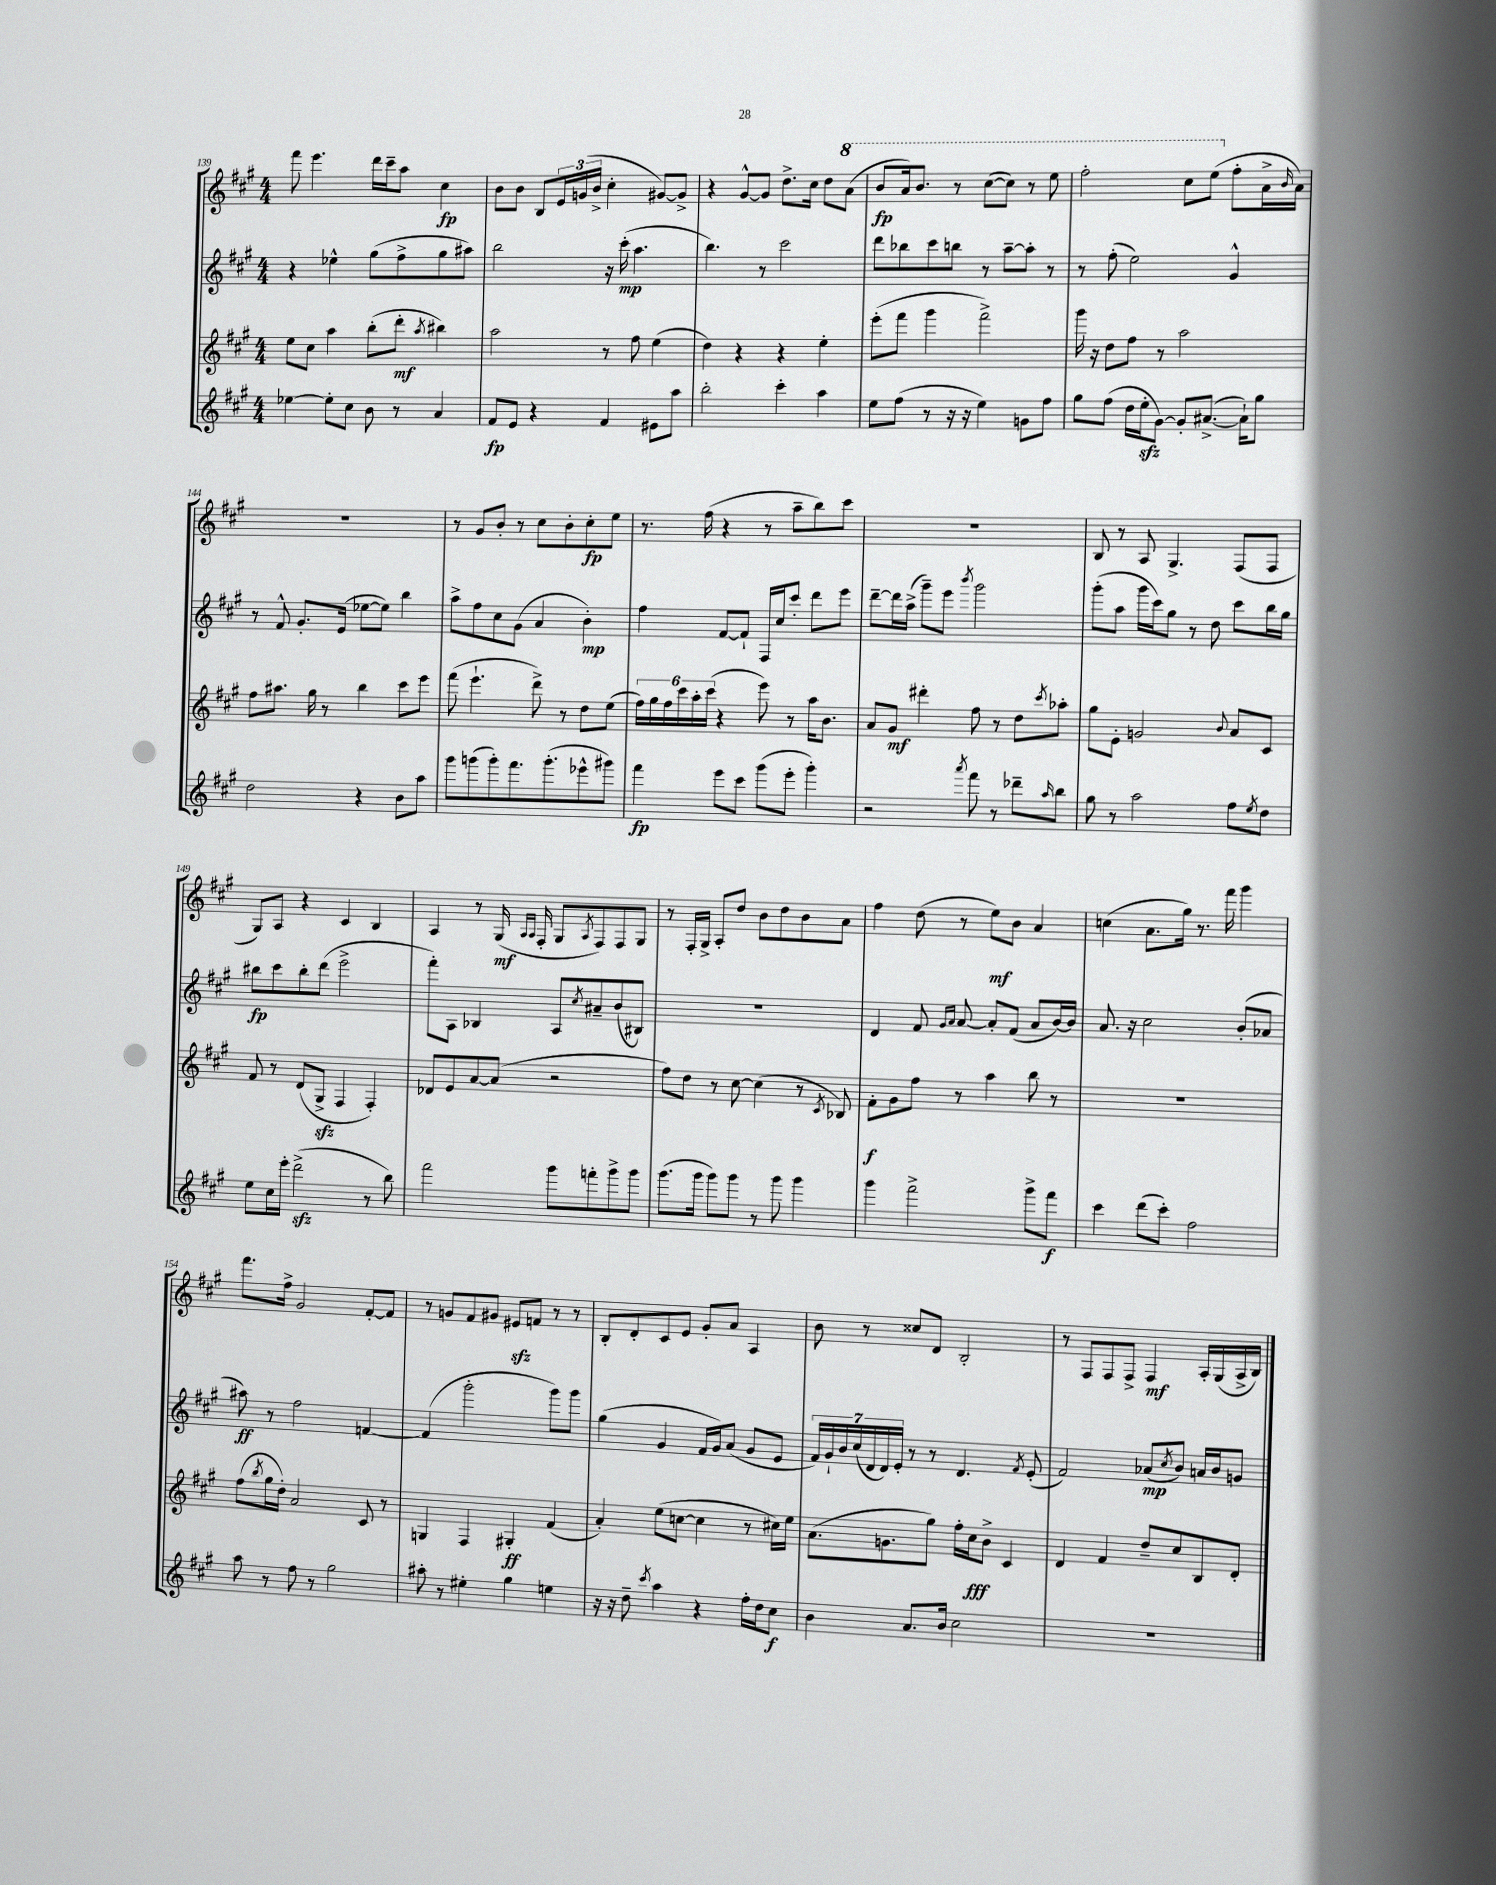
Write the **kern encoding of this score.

**kern	**kern	**kern	**kern
*staff4	*staff3	*staff2	*staff1
*clefG2	*clefG2	*clefG2	*clefG2
*k[f#c#g#]	*k[f#c#g#]	*k[f#c#g#]	*k[f#c#g#]
*M4/4	*M4/4	*M4/4	*M4/4
[4ee-	8ee	4r	8fff#
.	8cc#	.	4.eee
8ee-']	4aa	4ee-^^	.
8cc#	.	.	.
8b	(8bb'	(8gg#	16ddd
.	.	.	16ccc#~
8r	8ddd'	8ff#^	8aa
.	8qaa	.	.
4a	4bb#)	8gg#	4cc#
.	.	8aa#)	.
=	=	=	=
8f#	2aa	2bb	8b
8e	.	.	8b
4r	.	.	8B
.	.	.	24e
.	.	.	(24g
.	.	.	24b^
4f#	8r	16r	4cc#'
.	.	(16ccc#'	.
.	8ff#	4.aa	.
8e#	(4ee	.	[8g#)
8aa	.	.	8g#^]
=	=	=	=
2bb'	4dd)	4.bb)	4r
.	4r	.	[8g#^^
.	.	8r	8g#]
4ccc#'	4r	2ccc#	8.dd^
.	.	.	16cc#
4aa	4ee'	.	8dd
.	.	.	(8aa
=	=	=	=
8ee	(8eee'	8ddd	8bb
(8ff#	8fff#	8bb-	16aa)
.	.	.	8.bb
8r	4ggg#	8ccc#	.
16r	.	8bb	8r
16r	.	.	.
4ee)	2fff#^)	8r	([8ccc#
.	.	[8aa~	8ccc#])
8g	.	8aa']	8r
8ff#	.	8r	8eee
=	=	=	=
8gg#	16ggg#	8r	2fff#'
.	16r	.	.
(8ff#	8dd	(8ff#'	.
16dd	8ff#	2ee)	.
16ee'	.	.	.
[8g#)	8r	.	.
8g#']	2aa	.	8ccc#
([8.a#^	.	.	(8eee
.	.	4g#^^	8ff#'
16a#`])	.	.	.
8gg#	.	.	16a^
.	.	.	16qqb
.	.	.	16a)
=	=	=	=
2dd	8ff#	8r	1r
.	8.aa#	8f#^^	.
.	.	8.g#'	.
.	16gg#	.	.
.	8r	.	.
.	.	(16e	.
4r	4bb	[8ee-	.
.	.	8ee-])	.
8b	8ccc#	4bb	.
8aa	8eee	.	.
=	=	=	=
8ggg#	(8fff#	8aa^	8r
(8ggg	4.eee`	8ff#	8g#
8ggg')	.	8cc#	8b'
8.fff#	.	(8g#	8r
.	8ddd^)	4a	8cc#
(8.ggg'	.	.	.
.	8r	.	8b'
8eee-^^	8dd	4b')	8cc#'
8ggg#)	(8ee	.	8ee
=	=	=	=
4fff#	24ff#)	4ff#	8.r
.	24gg#	.	.
.	24ff#	.	.
.	24ccc#	.	.
.	24aa'	.	.
.	.	.	(16ff#
.	(24ccc#	.	.
8eee	4r	[8f#	4r
8ccc#	.	8f#`]	.
(8ggg#	8eee)	16F#	8r
.	.	16cc#	.
8eee'	8r	8ccc#'	8aa~
4ggg#')	16aa	8ddd	8bb)
.	8.b	.	.
.	.	8eee	8ccc#
=	=	=	=
2r	8a	[8ddd~	1r
.	8g#	16ddd]	.
.	.	(16aa^	.
.	4ddd#'	8ggg#~)	.
.	.	8eee	.
8qaaa	.	8qbbb	.
8fff#	8ff#	2ggg#	.
8r	8r	.	.
8ddd-~	8dd	.	.
16qqaa	8qccc#	.	.
8bb	8aa-'	.	.
=	=	=	=
8gg#	8gg#	(8ggg#'	8B
8r	8e'	8aa	8r
2aa	2g	16ggg#	8A
.	.	16ccc#)	.
.	.	8gg#	4.G#^
.	.	8r	.
.	.	8dd	.
.	8qqb	.	.
8ff#	8a	8ccc#	(8F#
8qee	.	.	.
8dd	8c#	16bb	8F#
.	.	16gg#	.
=	=	=	=
8ee	8f#	8bb#	8G#)
16cc#	8r	8ccc#	8A
16eee'	.	.	.
(2ddd^	(8d	8bb#'	4r
.	8G#^	(8ddd	.
.	4F#	2eee^	4c#
8r	4F#')	.	4B
8bb)	.	.	.
=	=	=	=
2fff#	8d-	8fff#')	4A
.	8e	8A	.
.	[8a	4B-	8r
.	(8a]	.	(16G#
.	.	.	16qqA
.	.	.	16qqA
.	.	.	16F#'
8ggg#	2r	8A	8G#
.	.	8qcc#	8qA
8fff'	.	8a#~	8F#)
8ggg#^	.	(8b	8F#
8ggg#	.	8B#)	8G#
=	=	=	=
(8.ggg#	8ff#)	1r	8r
.	8dd	.	16F#'
16ggg#	.	.	16G#^
8ggg#)	8r	.	8A'
8ggg#	[8cc#	.	8dd
8r	(4cc#]	.	8b
8ggg#	.	.	8dd
4ggg#	8r	.	8b
.	8qc#	.	.
.	8B-)	.	8a
=	=	=	=
4ggg#	8f#'	4d	4ff#
.	8g#	.	.
2fff#^	8ff#	8f#	(8dd
.	.	16qqg#	.
.	.	16qqa	.
.	8r	[8a	8r
.	4aa	8a']	8ee)
.	.	(8f#	8b
8ggg#^	8bb	8a	4a
8fff#	8r	[16b)	.
.	.	16b]	.
=	=	=	=
4ccc#	1r	8.a	(4cc
.	.	16r	.
(8ddd	.	2cc#	8.a
8ccc#')	.	.	.
.	.	.	16gg#)
2ff#	.	.	8.r
.	.	.	16fff#
.	.	(8b'	4ggg#
.	.	8a-	.
=	=	=	=
8aa	(8ff#	8aa#)	8.fff#
.	8qbb	.	.
8r	16gg#	8r	.
.	16dd')	.	16ff#^
8ff#	2a	2ff#	2g#
8r	.	.	.
2gg#	.	.	.
.	8c#	[4f	[8f#'
.	8r	.	8f#]
=	=	=	=
8aa#'	4G	(4f]	8r
8r	.	.	8g
4ee#'	4F#	2ggg#'	8f#
.	.	.	8g#
4gg#	4G#'	.	8e#
.	.	.	8f
4ee	(4f#	8ggg#)	8r
.	.	8ggg#	8r
=	=	=	=
16r	4a')	(4gg#	8B'
16r	.	.	.
8dd~	.	.	8d'
8qccc#	.	.	.
4aa	(8ee	4g#	8c#
.	[8cc	.	8e
4r	4cc]	16f#	8g#'
.	.	16g#)	.
.	.	(8a	8a
16ff#'	8r	8g#	4A
16dd	.	.	.
8cc#	16cc#)	8e	.
.	16ee	.	.
=	=	=	=
4b	(8.a	28f#)	8b
.	.	28g#`	.
.	.	28b	.
.	.	(28cc#	.
.	.	.	8r
.	.	28d	.
.	.	28d)	.
.	8.g	.	.
.	.	28e'	.
8.a	.	8r	8cc##
.	8gg#)	8r	8d
16b	.	.	.
2cc#	16ff#'	4.d	2B'
.	16cc#	.	.
.	8b^	.	.
.	4c#	.	.
.	.	8qf#	.
.	.	(8e'	.
=	=	=	=
1r	4d	2f#)	8r
.	.	.	8F#
.	4f#	.	8F#
.	.	.	8F#^
.	8dd~	(8a-	4F#
.	.	8qcc#	.
.	8cc#	8b)	.
.	8B	16a	16A'
.	.	16b	(16G#
.	8d'	8g	16A^
.	.	.	16B)
==	==	==	==
*-	*-	*-	*-
